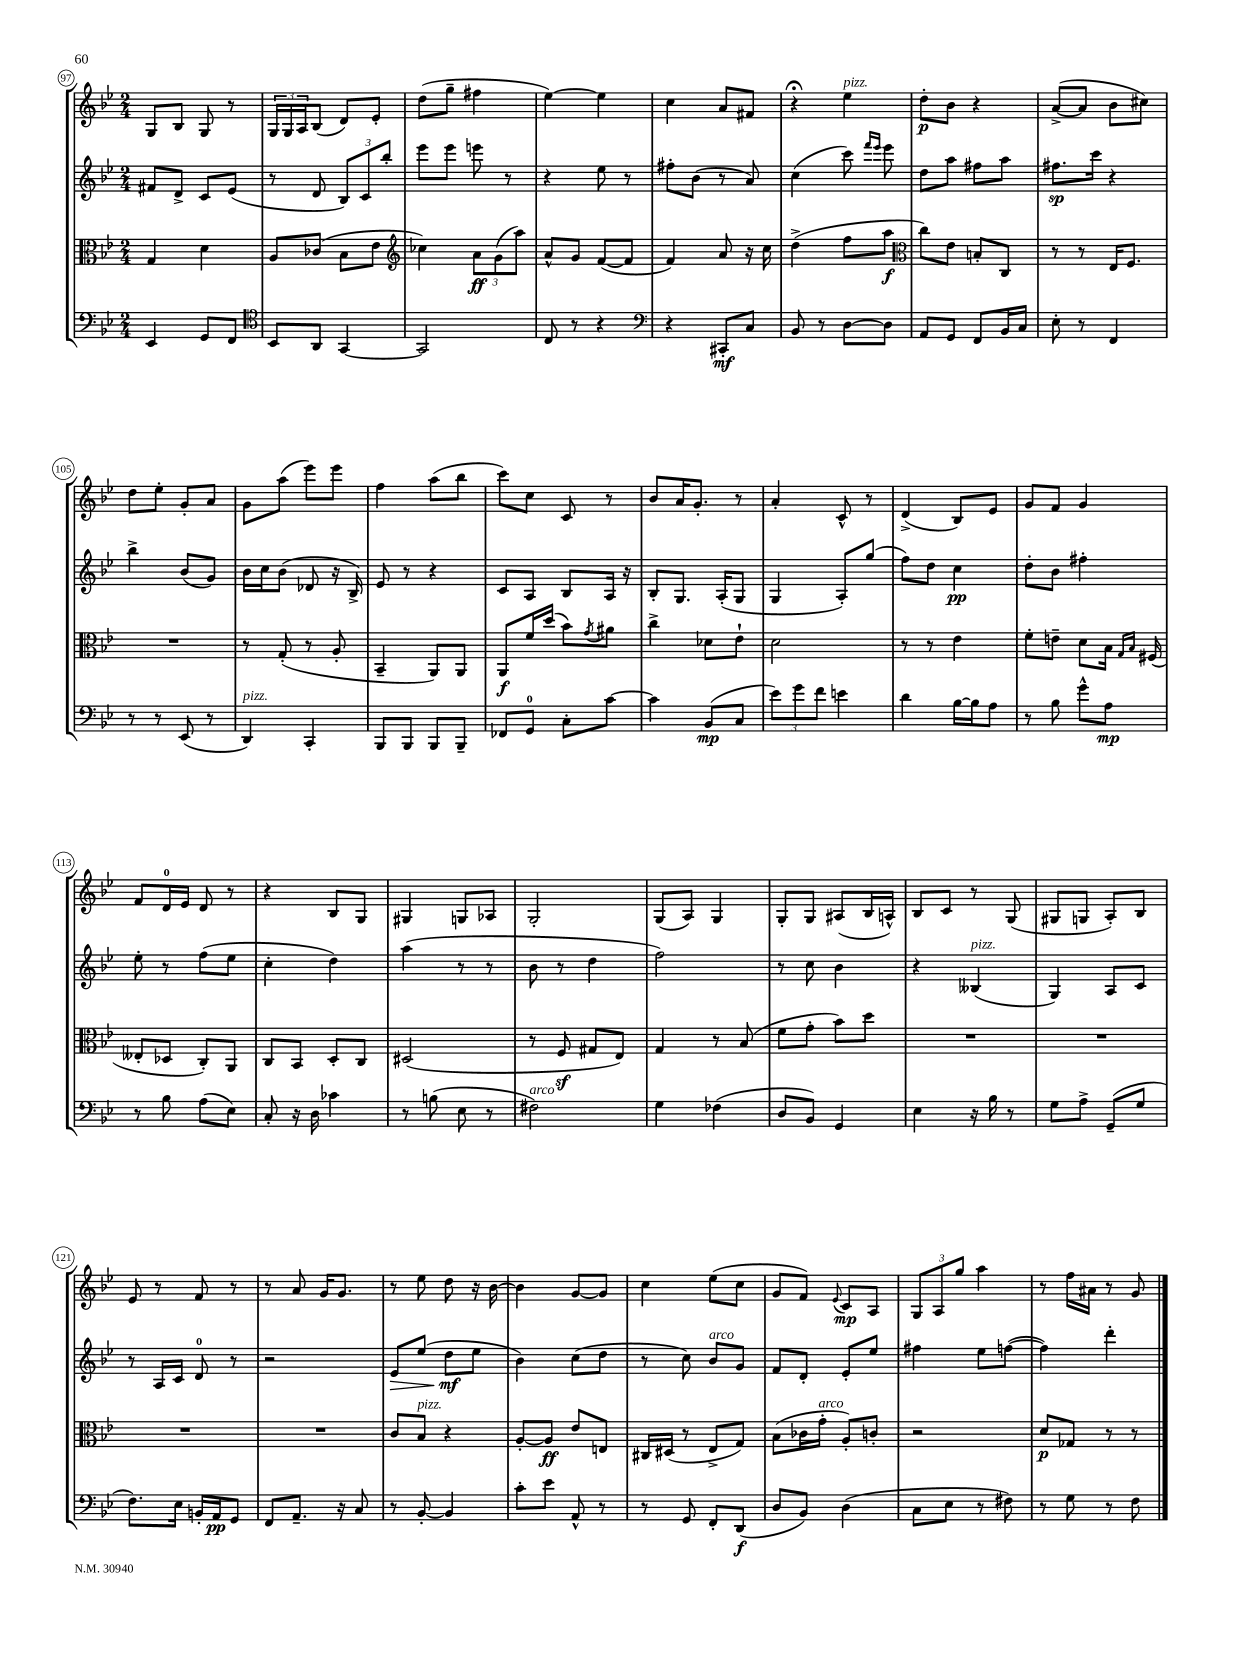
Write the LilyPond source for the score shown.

<<
\new StaffGroup <<
\new Staff = "s0" {
    \clef treble \key bes \major \numericTimeSignature \time 2/4
    g8 bes8 g8 r8 |
    \tuplet 3/2 { g16 g16 a16 } bes8( d'8) ees'8-. |
    d''8( g''8-- fis''4 |
    ees''4~) ees''4 |
    c''4 a'8 fis'8 |
    r4\fermata ees''4^\markup { \italic "pizz." } |
    d''8-.\p bes'8 r4 |
    a'8~->( a'8 bes'8 cis''8) |
    d''8 ees''8-. g'8-. a'8 |
    g'8 a''8( ees'''8) ees'''8 |
    f''4 a''8( bes''8 |
    c'''8) c''8 c'8 r8 |
    bes'8 a'16 g'8.-. r8 |
    a'4-. c'8-^ r8 |
    d'4->( bes8) ees'8 |
    g'8 f'8 g'4 |
    f'8 d'16-0 ees'16 d'8 r8 |
    r4 bes8 g8 |
    gis4 g8 aes8 |
    g2-. |
    g8( a8) g4 |
    g8-. g8 ais8( bes16 a16-^) |
    bes8 c'8 r8 g8( |
    gis8 g8 a8-.) bes8 |
    ees'8 r8 f'8 r8 |
    r8 a'8 g'16 g'8. |
    r8 ees''8 d''8 r16 bes'16~ |
    bes'4 g'8~ g'8 |
    c''4 ees''8( c''8 |
    g'8 f'8) \appoggiatura { ees'8 } c'8\mp a8 |
    \tuplet 3/2 { g8 a8 g''8 } a''4 |
    r8 f''16 ais'16 r8 g'8 \bar "|." |
}
\new Staff = "s1" {
    \clef treble \key bes \major \numericTimeSignature \time 2/4
    fis'8 d'8-> c'8 ees'8( |
    r8 d'8 \tuplet 3/2 { bes8) c'8 bes''8-. } |
    ees'''8 ees'''8 e'''8 r8 |
    r4 ees''8 r8 |
    fis''8-. bes'8( r8 a'8) |
    c''4( c'''8) \grace { f'''16 ees'''16 } ees'''8 |
    d''8 a''8 fis''8 a''8 |
    fis''8.\sp c'''16 r4 |
    bes''4-> bes'8( g'8) |
    bes'16 c''16 bes'8( des'8 r16 bes16->) |
    ees'8 r8 r4 |
    c'8 a8 bes8 a16 r16 |
    bes8-. g8. a16-.( g8 |
    g4 a8-.) g''8( |
    f''8) d''8 c''4\pp |
    d''8-. bes'8 fis''4-. |
    ees''8-. r8 f''8( ees''8 |
    c''4-. d''4) |
    a''4( r8 r8 |
    bes'8 r8 d''4 |
    f''2) |
    r8 c''8 bes'4 |
    r4 beses4^\markup { \italic "pizz." }( |
    g4) a8 c'8 |
    r8 a16 c'16 d'8-0 r8 |
    r2 |
    ees'8\> ees''8( d''8\mf\! ees''8 |
    bes'4) c''8( d''8 |
    r8 c''8) bes'8^\markup { \italic "arco" } g'8 |
    f'8 d'8-. ees'8-. ees''8 |
    fis''4 ees''8 f''8~( |
    f''4) d'''4-. \bar "|." |
}
\new Staff = "s2" {
    \clef alto \key bes \major \numericTimeSignature \time 2/4
    g4 d'4 |
    a8 ces'8( bes8 ees'8 |
    \clef treble ces''4) \tuplet 3/2 { a'8\ff g'8( a''8) } |
    a'8-^ g'8 f'8~( f'8 |
    f'4) a'8 r16 c''16 |
    d''4->( f''8 a''8\f |
    \clef alto c''8) ees'8 b8-. c8 |
    r8 r8 ees16 f8. |
    R2 |
    r8 g8-.( r8 a8-. |
    bes,4-- a,8) a,8 |
    a,8\f f'16 d''16( bes'8) \acciaccatura { g'8 } ais'8 |
    c''4-> des'8 ees'8-! |
    d'2 |
    r8 r8 ees'4 |
    f'8-. e'8-- d'8 bes16 \grace { g16 bes16 } fis16( |
    eeses8-. des8 c8-.) a,8 |
    c8 bes,8 d8-. c8 |
    dis2( |
    r8 f8\sf gis8 ees8) |
    g4 r8 bes8( |
    f'8 g'8-. bes'8) d''8 |
    R2 |
    R2 |
    R2 |
    R2 |
    c'8 bes8^\markup { \italic "pizz." } r4 |
    a8~-. a8\ff ees'8 e8 |
    cis16 dis16( r8 ees8-> g8) |
    bes8( ces'16 g'16-.^\markup { \italic "arco" } a8-.) c'8-. |
    r2 |
    d'8\p ges8 r8 r8 \bar "|." |
}
\new Staff = "s3" {
    \clef bass \key bes \major \numericTimeSignature \time 2/4
    ees,4 g,8 f,8 |
    \clef tenor bes,8 a,8 g,4~ |
    g,2 |
    c8 r8 r4 |
    \clef bass r4 cis,8-.\mf c8 |
    bes,8 r8 d8~ d8 |
    a,8 g,8 f,8 bes,16 c16 |
    ees8-. r8 f,4 |
    r8 r8 ees,8( r8 |
    d,4^\markup { \italic "pizz." }) c,4-. |
    bes,,8 bes,,8 bes,,8 bes,,8-- |
    fes,8 g,8-0 c8-. c'8~ |
    c'4 bes,8\mp( c8 |
    \tuplet 3/2 { ees'8) g'8 f'8 } e'4 |
    d'4 bes16~ bes16 a8 |
    r8 bes8 g'8-^ a8\mp |
    r8 bes8 a8( ees8) |
    c8-. r16 d16 ces'4 |
    r8 b8( ees8 r8 |
    fis2^\markup { \italic "arco" }) |
    g4 fes4( |
    d8 bes,8) g,4 |
    ees4 r16 bes16 r8 |
    g8 a8-> g,8--( g8 |
    f8.) ees16 b,16-. a,16\pp g,8 |
    f,8 a,8.-- r16 c8 |
    r8 bes,8~-. bes,4 |
    c'8-. ees'8 a,8-^ r8 |
    r8 g,8 f,8-. d,8\f( |
    d8 bes,8) d4( |
    c8 ees8 r8 fis8) |
    r8 g8 r8 f8 \bar "|." |
}
>>
>>
\layout { \context { \Score currentBarNumber = #97 \override BarNumber.stencil = #(make-stencil-circler 0.1 0.3 ly:text-interface::print) } }
